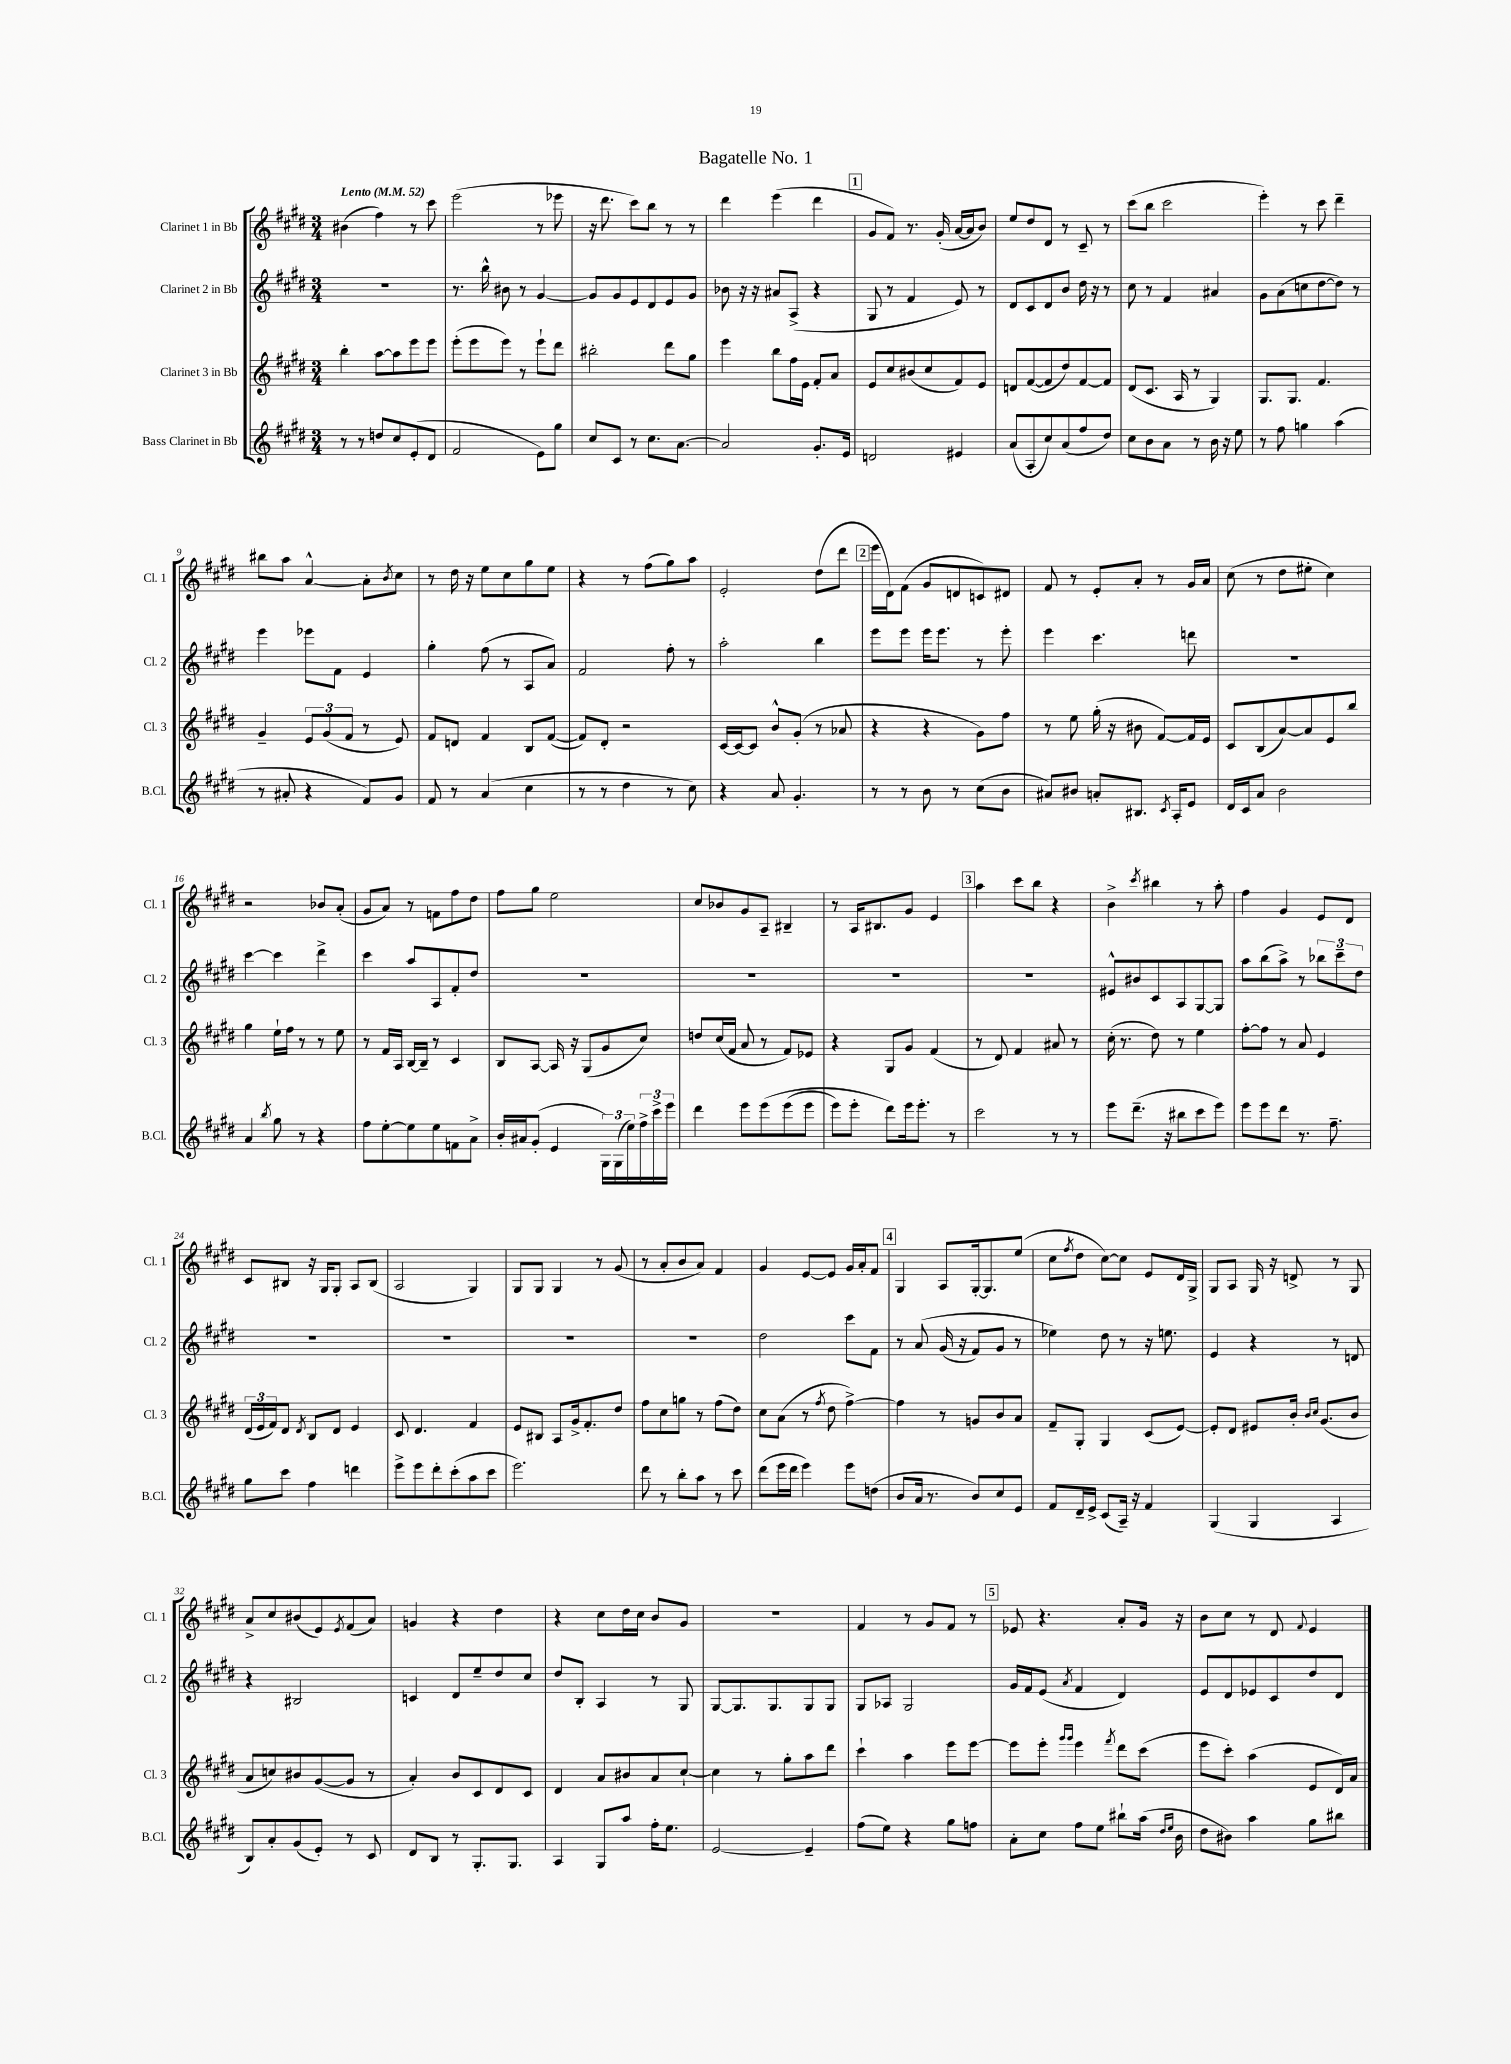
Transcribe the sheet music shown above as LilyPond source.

\header { title = "Bagatelle No. 1" }
<<
\new StaffGroup <<
\new Staff = "s0" \with { instrumentName = "Clarinet 1 in Bb" shortInstrumentName = "Cl. 1" } {
    \clef treble \key e \major \numericTimeSignature \time 3/4 \tempo "Lento" 4 = 52
    bis'4( fis''4) r8 cis'''8 |
    e'''2( r8 ees'''8 |
    r16 dis'''8. cis'''8) b''8 r8 r8 |
    dis'''4 e'''4( dis'''4 |
    \mark \markup { \box "1" } gis'8 fis'8) r8. gis'16-.( a'16~ a'16 b'8) |
    e''8 dis''8 dis'8 r8 cis'8-- r8 |
    cis'''8( b''8 cis'''2 |
    e'''4-.) r8 cis'''8 dis'''4-- |
    bis''8 a''8 a'4~-^ a'8-. \acciaccatura { b'8 } cis''8 |
    r8 dis''16 r16 e''8 cis''8 gis''8 e''8 |
    r4 r8 fis''8( gis''8) a''8 |
    e'2-. dis''8( dis'''8 |
    \mark \markup { \box "2" } e'''16 dis'16) fis'8( gis'8 d'8 c'8) dis'8 |
    fis'8 r8 e'8-. a'8-. r8 gis'16 a'16 |
    cis''8( r8 dis''8 eis''8-. cis''4) |
    r2 bes'8 a'8-.( |
    gis'8 a'8) r8 f'8 fis''8 dis''8 |
    fis''8 gis''8 e''2 |
    cis''8 bes'8 gis'8 a8-- bis4-- |
    r8 a16 bis8. gis'8 e'4 |
    \mark \markup { \box "3" } a''4 cis'''8 b''8 r4 |
    b'4-> \acciaccatura { cis'''8 } bis''4 r8 a''8-. |
    fis''4 gis'4 e'8 dis'8 |
    cis'8 bis8 r16 gis16 gis8-. a8 bis8( |
    a2 gis4) |
    gis8 gis8 gis4 r8 gis'8( |
    r8 a'8-. b'8 a'8) fis'4 |
    gis'4 e'8~ e'8 gis'16 a'16-. fis'8 |
    \mark \markup { \box "4" } gis4 a8 gis16~-. gis8. e''8( |
    cis''8 \acciaccatura { fis''8 } dis''8 cis''8~) cis''8 e'8 dis'16 gis16-> |
    gis8 a8 gis16 r16 d'8-> r8 gis8 |
    a'8-> cis''8 bis'8( e'8) \acciaccatura { e'8 } fis'8( a'8) |
    g'4 r4 dis''4 |
    r4 cis''8 dis''16 cis''16 b'8 gis'8 |
    R2. |
    fis'4 r8 gis'8 fis'8 r8 |
    \mark \markup { \box "5" } ees'8 r4. a'8-. gis'16 r16 |
    b'8 cis''8 r8 dis'8 \appoggiatura { fis'8 } e'4 \bar "|." |
}
\new Staff = "s1" \with { instrumentName = "Clarinet 2 in Bb" shortInstrumentName = "Cl. 2" } {
    \clef treble \key e \major \numericTimeSignature \time 3/4
    R2. |
    r8. b''16-^ bis'8 r8 gis'4~ |
    gis'8 gis'8 e'8 dis'8 e'8 gis'8 |
    bes'8 r16 r16 ais'8 a8->( r4 |
    \mark \markup { \box "1" } gis8 r8 fis'4 e'8) r8 |
    dis'8 cis'8 dis'8 b'8 dis''16 r16 r8 |
    cis''8 r8 fis'4 ais'4 |
    gis'8 a'8( c''8 dis''8~ dis''8) r8 |
    e'''4 ees'''8 fis'8 e'4 |
    gis''4-. fis''8( r8 a8 a'8) |
    fis'2 fis''8-. r8 |
    a''2-. b''4 |
    \mark \markup { \box "2" } e'''8 e'''8 e'''16 e'''8. r8 e'''8-. |
    e'''4 cis'''4. d'''8 |
    R2. |
    cis'''4~ cis'''4 dis'''4-> |
    cis'''4 a''8 a8 fis'8-. dis''8 |
    R2. |
    R2. |
    R2. |
    \mark \markup { \box "3" } R2. |
    eis'8-^ bis'8 cis'8 a8 gis8~ gis8 |
    a''8 b''8( a''8->) r8 \tuplet 3/2 { bes''8 cis'''8-- dis''8 } |
    R2. |
    R2. |
    R2. |
    R2. |
    dis''2 cis'''8 fis'8 |
    \mark \markup { \box "4" } r8 a'8\( gis'16( r16 fis'8) gis'8 r8 |
    ees''4\) dis''8 r8 r16 e''8. |
    e'4 r4 r8 d'8 |
    r4 bis2 |
    c'4 dis'8 e''8-- dis''8 cis''8 |
    dis''8 b8-. a4 r8 gis8 |
    gis8~ gis8. gis8. gis8 gis8 |
    gis8 aes8 gis2 |
    \mark \markup { \box "5" } gis'16 fis'16 e'8( \acciaccatura { a'8 } fis'4 dis'4) |
    e'8 dis'8 ees'8 cis'8 dis''8 dis'8 \bar "|." |
}
\new Staff = "s2" \with { instrumentName = "Clarinet 3 in Bb" shortInstrumentName = "Cl. 3" } {
    \clef treble \key e \major \numericTimeSignature \time 3/4
    b''4-. a''8~ a''8 e'''8 e'''8 |
    e'''8-.( e'''8 e'''8) r8 e'''8-! dis'''8 |
    bis''2-. dis'''8 gis''8 |
    e'''4 b''8 fis''16 e'16 fis'8-. a'8 |
    \mark \markup { \box "1" } e'8 cis''8 bis'8( cis''8 fis'8) e'8 |
    d'8 fis'8~( fis'8 dis''8) fis'8~ fis'8 |
    dis'8( cis'8. a16 r8 gis4) |
    gis8. gis8. fis'4. |
    gis'4-- \tuplet 3/2 { e'8 gis'8( fis'8 } r8 e'8) |
    fis'8 d'8 fis'4 b8 fis'8~( |
    fis'8) dis'8-. r2 |
    cis'16~ cis'16~ cis'8 b'8-^ gis'8-.( r8 aes'8 |
    \mark \markup { \box "2" } r4 r4 gis'8) fis''8 |
    r8 e''8 gis''16-.( r16 bis'8 fis'8~) fis'16 e'16 |
    cis'8 b8( a'8~) a'8 e'8 b''8 |
    gis''4 e''16-! fis''16 r8 r8 e''8 |
    r8 fis'16 a16 b16~ b16-- r8 cis'4 |
    b8 a8~ a16 r16 gis8( gis'8 cis''8) |
    d''8 cis''16( fis'16 a'8 r8 fis'8) ees'8 |
    r4 gis8 gis'8 fis'4( |
    \mark \markup { \box "3" } r8 dis'8) fis'4 ais'8 r8 |
    cis''16-.( r8. dis''8) r8 e''4 |
    fis''8~-. fis''8 r8 a'8 e'4 |
    \tuplet 3/2 { dis'16( e'16 fis'16) } dis'8 \acciaccatura { dis'8 } b8 dis'8 e'4 |
    cis'8 dis'4. fis'4 |
    e'8 bis8 a8 gis'16-> fis'8.-. dis''8 |
    fis''8 cis''8 g''8 r8 fis''8( dis''8) |
    cis''8 a'8( r8 \acciaccatura { fis''8 } dis''8 fis''4~->) |
    \mark \markup { \box "4" } fis''4 r8 g'8 b'8 a'8 |
    fis'8-- gis8-. gis4 cis'8( e'8~) |
    e'8-. dis'8 eis'8 b'16-. \grace { b'16 cis''16 } gis'8.( b'8 |
    a'8 c''8) bis'8 gis'8~( gis'8 r8 |
    a'4-.) b'8 cis'8 dis'8 cis'8 |
    dis'4 a'8 bis'8 a'8 cis''8~-! |
    cis''4 r8 gis''8-. a''8 dis'''8 |
    cis'''4-! a''4 e'''8 e'''8~ |
    \mark \markup { \box "5" } e'''8 e'''8-. \grace { gis'''16 gis'''16 } e'''4 \acciaccatura { fis'''8 } dis'''8 cis'''8( |
    e'''8 cis'''8-.) a''4( e'8 dis'16) a'16 \bar "|." |
}
\new Staff = "s3" \with { instrumentName = "Bass Clarinet in Bb" shortInstrumentName = "B.Cl." } {
    \clef treble \key e \major \numericTimeSignature \time 3/4
    r8 r8 d''8 cis''8 e'8-.( dis'8 |
    fis'2 e'8) gis''8 |
    cis''8 cis'8 r8 cis''8. a'8.~ |
    a'2 gis'8.-. e'16 |
    \mark \markup { \box "1" } d'2 eis'4 |
    a'8( a8-. cis''8) a'8( fis''8 dis''8) |
    cis''8 b'8 a'8 r8 b'16 r16 e''8 |
    r8 fis''8 g''4 a''4( |
    r8 ais'8-. r4 fis'8) gis'8 |
    fis'8 r8 a'4( cis''4 |
    r8 r8 dis''4 r8 cis''8) |
    r4 a'8 gis'4.-. |
    \mark \markup { \box "2" } r8 r8 b'8 r8 cis''8( b'8 |
    ais'8) bis'8 a'8-. bis8. \acciaccatura { cis'8 } a16-. e'8 |
    dis'16 cis'16 a'8 b'2 |
    a'4 \acciaccatura { b''8 } gis''8 r8 r4 |
    fis''8 e''8~-. e''8 e''8 f'8 a'8-> |
    b'16-. ais'16 gis'8-.( e'4 \tuplet 3/2 { gis16) gis16( e''16) } \tuplet 3/2 { fis''16-> cis'''16-> e'''16 } |
    dis'''4 e'''8 e'''8\( e'''8( e'''8 |
    e'''8) e'''8-. dis'''8\) e'''16 e'''8.-. r8 |
    \mark \markup { \box "3" } cis'''2 r8 r8 |
    e'''8 dis'''8.--( r16 bis''8 cis'''8 e'''8) |
    e'''8 e'''8 dis'''8 r8. fis''8.-- |
    gis''8 cis'''8 fis''4 d'''4 |
    e'''8-> e'''8 dis'''8-. cis'''8-.( a''8 cis'''8 |
    e'''2.) |
    dis'''8 r8 b''8-. a''8 r8 cis'''8 |
    dis'''8( e'''16 dis'''16 e'''4) e'''8 d''8( |
    \mark \markup { \box "4" } b'8 a'16 r8. b'8) cis''8 e'8 |
    fis'8 dis'16-- e'16-> cis'8( a16--) r16 fis'4 |
    gis4( gis4 a4 |
    b8) a'8-. gis'8( e'8-.) r8 cis'8 |
    dis'8 b8 r8 gis8.-. gis8. |
    a4 gis8 a''8 fis''16-. e''8. |
    e'2~ e'4-- |
    fis''8( e''8) r4 gis''8 f''8 |
    \mark \markup { \box "5" } a'8-. cis''8 fis''8 e''8 bis''8-! a''16( \grace { dis''16 e''16 } b'16 |
    dis''8 bis'8) a''4 gis''8 bis''8 \bar "|." |
}
>>
>>
